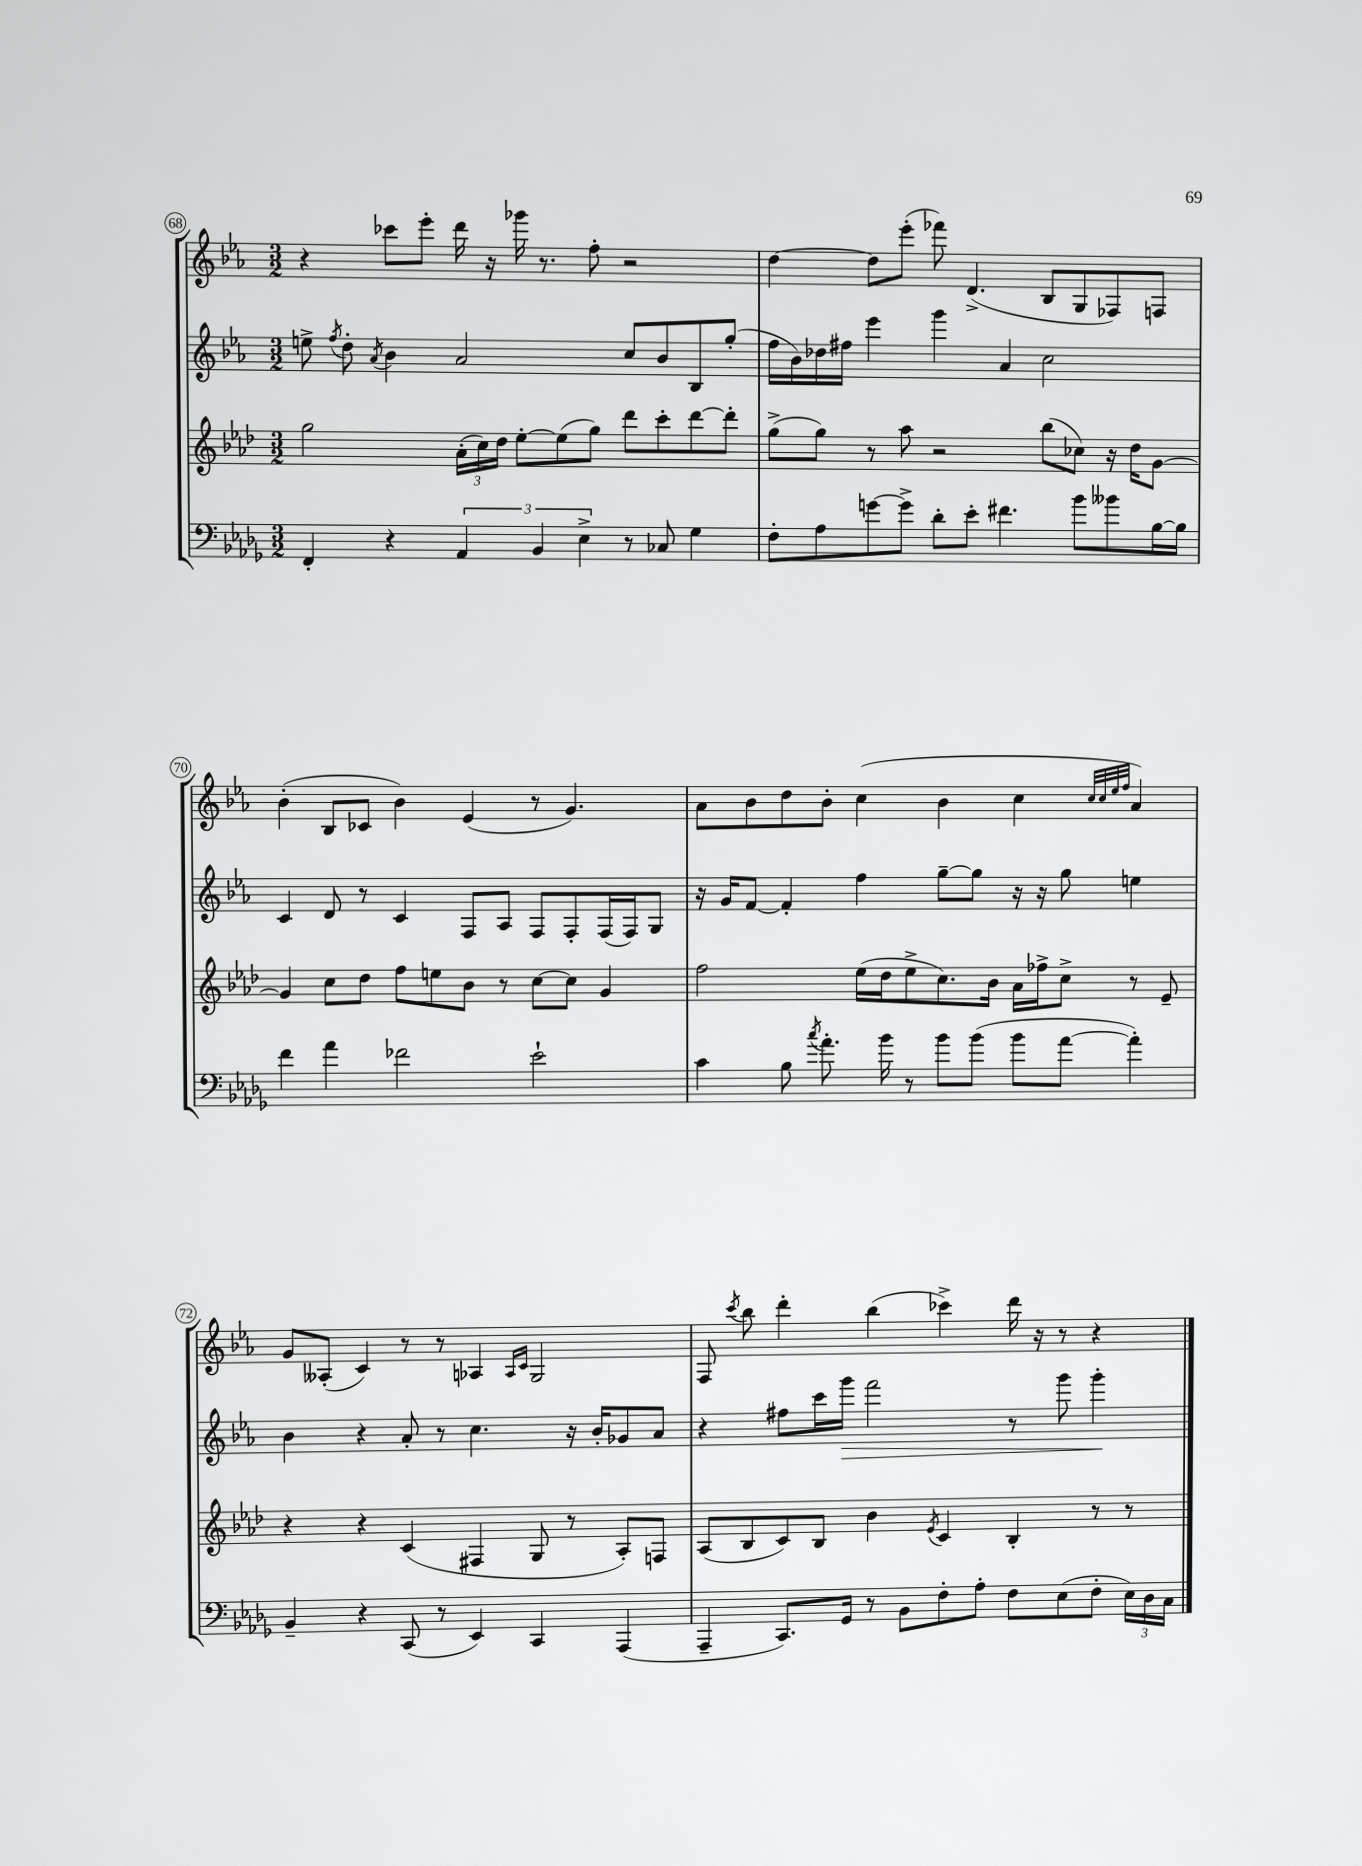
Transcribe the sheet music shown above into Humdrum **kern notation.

**kern	**kern	**kern	**dynam	**kern
*part4	*part3	*part2	*part2	*part1
*staff4	*staff3	*staff2	*staff2	*staff1
*clefF4	*clefG2	*clefG2	*	*clefG2
*k[b-e-a-d-g-]	*k[b-e-a-d-]	*k[b-e-a-]	*	*k[b-e-a-]
*M3/2	*M3/2	*M3/2	*	*M3/2
=68	=68	=68	=68	=68
4FF'/	2gg\	8een^\	.	4r
.	.	8qff/	.	.
.	.	8dd'\	.	.
.	.	8qa-/	.	.
4r	.	4b-\	.	8ccc-X\L
.	.	.	.	8eee-'\J
6AA-/	(24a-'\LL	2a-/	.	16ddd\
.	24cc\)	.	.	.
.	.	.	.	16r
.	24dd-\JJ	.	.	.
.	[8ee-'\L	.	.	16ggg-X\
6BB-/	.	.	.	.
.	.	.	.	8.r
.	(8ee-\]	.	.	.
6E-^\	.	.	.	.
.	8gg\J)	.	.	8ff'\
8r	8ddd-\L	8cc/L	.	2r
8C-X/	8ccc'\	8b-/	.	.
4G-\	[8ddd-\	8B-/	.	.
.	8ddd-'\J]	(8gg'/J	.	.
=69	=69	=69	=69	=69
8F'\L	(8gg^\L	16ff\LL	.	[4dd\
.	.	16b-\)	.	.
8A-\	8gg\J)	16dd-X\	.	.
.	.	16ff#X\JJ	.	.
[8gn\	8r	4eee-\	.	8dd\L]
8g^\J]	8aa-\	.	.	(8eee-'\J
8d-'\L	2r	4ggg\	.	8fff-X\)
8e-'\J	.	.	.	(4.d^/
4.f#X\	.	4a-/	.	.
.	(8bb-\L	2cc\	.	8B-/L
8b-\L	8cc-X\J)	.	.	8G/
8b--X\	16r	.	.	8F-X/)
.	16dd-\KL	.	.	.
[16B-\L	[8g\J	.	.	8Fn/J
16B-\JJ]	.	.	.	.
!!LO:LB:g=z
=70	=70	=70	=70	=70
4f\	4g/]	4c/	.	(4b-'\
4a-\	8cc\L	8d/	.	8B-/L
.	8dd-\J	8r	.	8c-X/J
2f-X\	8ff\L	4c/	.	4b-\)
.	8een\	.	.	.
.	8b-\J	8F/L	.	(4e-/
.	8r	8A-/J	.	.
2e-`\	[8cc\L	8F/L	.	8r
.	8cc\J]	8F'/	.	4.g/)
.	4g/	(16F/L	.	.
.	.	16F/J)	.	.
.	.	8G/J	.	.
=71	=71	=71	=71	=71
4c\	2ff\	16r	.	8a-\L
.	.	16g/KL	.	.
.	.	[8f/J	.	8b-\
8B-\	.	4f'/]	.	8dd\
8qcc/	.	.	.	.
8.a-'\	.	.	.	8b-'\J
.	(16ee-\LL	4ff\	.	(4cc\
16b-\	16dd-\J	.	.	.
8r	8ee-^\	.	.	.
8b-\L	8.cc\)	[8gg~\L	.	4b-\
(8b-\J	.	8gg\J]	.	.
.	16b-\Jk	.	.	.
8b-\L	16a-\LL	16r	.	4cc\
.	16ff-X^\J	16r	.	.
[8a-\J	8cc^\J	8gg\	.	.
.	.	.	.	32qqcc/LLL
.	.	.	.	32qqcc/
.	.	.	.	32qqee-/
.	.	.	.	32qqff/JJJ
4a-'\])	8r	4een\	.	4a-/)
.	8e-~/	.	.	.
!!LO:LB:g=z
=72	=72	=72	=72	=72
4BB-~/	4r	4b-\	.	8g/L
.	.	.	.	(8A--X'/J
4r	4r	4r	.	4c/)
(8CC/	(4c/	8a-'/	.	8r
8r	.	8r	.	8r
4EE-/)	4F#X/	4.cc\	.	4A-X/
.	.	.	.	16qqA-/LL
.	.	.	.	16qqc/JJ
4CC/	8G/	.	.	2G/
.	8r	16r	.	.
.	.	16b-'/KL	.	.
(4AAA-/	8A-'/L)	8g-X/	.	.
.	8Fn/J	8a-/J	.	.
=73	=73	=73	=73	=73
4AAA-~/	(8A-/L	4r	.	8F/
.	.	.	.	8qccc/
.	8B-/	.	.	8bb-\
8.CC/L)	8c/)	8ff#X\L	.	4ddd'\
.	8B-/J	16ccc\L	.	.
!	!	!	!LO:HP:b	!
16GG-/Jk	.	16ggg\JJ	>	.
8r	4b-\	2fff\	.	(4bb-\
8BB-\L	.	.	.	.
.	8qe-/	.	.	.
8F'\	4c/	.	.	4ccc-X^\)
8A-'\J	.	.	.	.
8F\L	4B-'/	8r	.	16ddd\
.	.	.	.	16r
(8E-\	.	8ggg\	.	8r
8F'\J	8r	4ggg'\	.	4r
24E-\LL)	8r	.	.	.
24D-\	.	.	.	.
24C\JJ	.	.	.	.
.	.	.	]	.
==	==	==	==	==
*-	*-	*-	*-	*-
